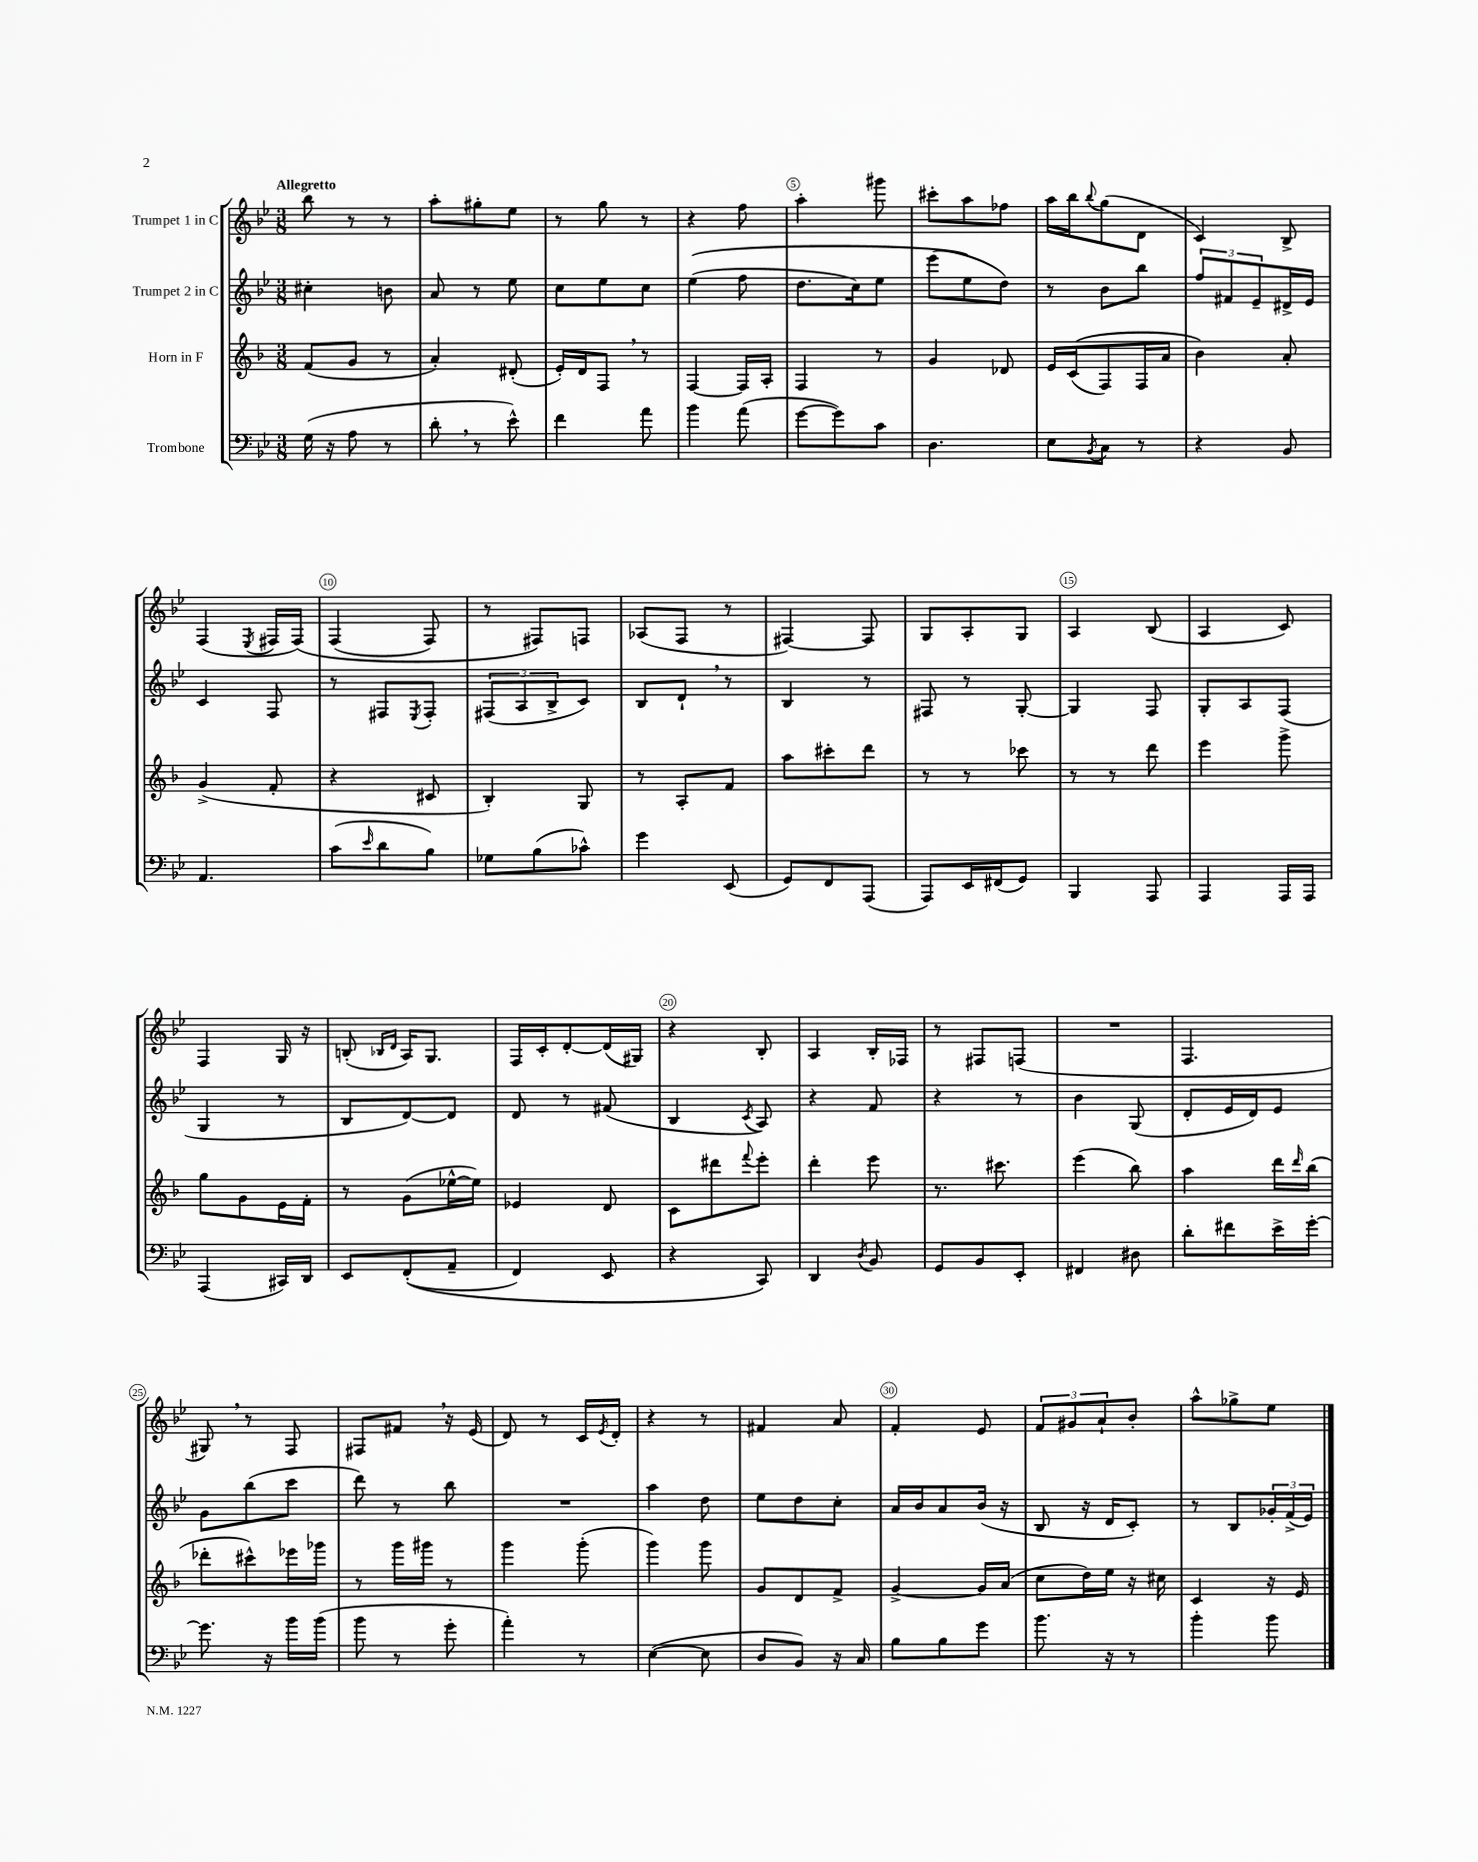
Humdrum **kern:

**kern	**kern	**kern	**kern
*part4	*part3	*part2	*part1
*staff4	*staff3	*staff2	*staff1
*I"Trombone	*I"Horn in F	*I"Trumpet 2 in C	*I"Trumpet 1 in C
*clefF4	*clefG2	*clefG2	*clefG2
*k[b-e-]	*k[b-]	*k[b-e-]	*k[b-e-]
*M3/8	*M3/8	*M3/8	*M3/8
=1	=1	=1	=1
!	!	!	!LO:TX:a:B:t=Allegretto
(16G\	(8f/L	4cc#X'\	8bb-\
16r	.	.	.
8A\	8g/J	.	8r
8r	8r	8bn\	8r
=2	=2	=2	=2
8d',\	4a'/)	8a/	8aa'\L
8r	.	8r	8gg#X'\
8e-^^\)	(8d#X'/	8ee-\	8ee-\J
=3	=3	=3	=3
4f\	16e'/LL)	8cc\L	8r
.	16d/J	.	.
.	8F,/J	8ee-\	8gg\
8a\	8r	8cc\J	8r
=4	=4	=4	=4
4b-\	[4F/	((4ee-\	4r
(8a\	16F/LL]	8ff\	8ff\
.	16A'/JJ	.	.
=5	=5	=5	=5
[8g\L	4F/	8.dd\L	4aa'\
8g\])	.	.	.
.	.	16cc\k)	.
8c\J	8r	8ee-\J	8ggg#X\
=6	=6	=6	=6
4.D\	4g/	(8eee-\L	8ccc#X'\L
.	.	8ee-\)	8aa\
.	8d-X/	8dd\J)	8ff-X\J
=7	=7	=7	=7
8E-\L	16e/LL	8r	16aa\LL
.	((16c/J	.	16bb-\J
8qBB-/	.	.	8qqbb-/
8C\J	8F/)	8b-\L	(8gg\
8r	16F/L	8bb-\J	8d\J
.	16a/JJ	.	.
=8	=8	=8	=8
4r	4b-\)	12ff/L	4c/)
.	.	12f#X/	.
.	.	12e-~/	.
8BB-/	8a'/	16d#X^/L	8B-^/
.	.	16e-/JJ	.
!!LO:LB:g=z
=9	=9	=9	=9
4.AA/	(4g^/	4c/	(4F/
.	.	.	8qE-/
.	8f'/	8F/	16F#X/LL
.	.	.	(16F#/JJ)
=10	=10	=10	=10
(8c\L	4r	8r	(4F/
16qqe-/	.	.	.
8d\	.	8F#X/L	.
.	.	8qE-/	.
8B-\J)	8c#X/	8F#'/J	8F/)
=11	=11	=11	=11
8G-X\L	4B-'/)	(12F#X/L	8r
.	.	12A/	.
(8B-\	.	.	8F#X/L)
.	.	12B-^/	.
8c-X^^\J)	8G/	8c/J)	8Fn/J
=12	=12	=12	=12
4g\	8r	8B-/L	(8A-X/L
.	8A'/L	8d`,/J	8F/J
(8EE-/	8f/J	8r	8r
=13	=13	=13	=13
8GG/L)	8aa\L	4B-/	[4F#X/)
8FF/	8ccc#X'\	.	.
(8AAA/J	8ddd\J	8r	8F#/]
=14	=14	=14	=14
8AAA/L)	8r	8F#X/	8G/L
16EE-/L	8r	8r	8A'/
(16FF#X/J	.	.	.
8GG/J)	8ccc-X\	[8G'/	8G/J
=15	=15	=15	=15
4BBB-/	8r	4G/]	4A/
.	8r	.	.
8AAA/	8ddd\	8F/	(8B-/
=16	=16	=16	=16
4AAA/	4eee\	8G'/L	4A/
.	.	8A/	.
16AAA/LL	8ggg^\	(8F/J	8c/)
16AAA/JJ	.	.	.
!!LO:LB:g=z
=17	=17	=17	=17
(4AAA/	8gg\L	4G/	4F/
.	8g\	.	.
16CC#X/LL)	16e\L	8r	16G/
16DD/JJ	16f'\JJ	.	16r
=18	=18	=18	=18
8EE-/L	8r	8B-/L	(8Bn'/
.	.	.	16qqB-X/LL
.	.	.	16qqd/JJ
((8FF'/	(8g\L	[8d/)	16A/KL)
.	.	.	8.G/J
8AA~/J	[16ee-X^^\L	8d/J]	.
.	16ee-\JJ])	.	.
=19	=19	=19	=19
4FF/)	4e-X/	8d/	16F/LL
.	.	.	16c'/J
.	.	8r	[8d'/
8EE-/	8d/	(8f#X/	(16d/L]
.	.	.	16G#X/JJ)
=20	=20	=20	=20
4r	8c\L	4B-/	4r
.	8ddd#X\	.	.
.	8qqfff/	8qc/	.
8CC/)	8eee'\J	8A/)	8B-'/
=21	=21	=21	=21
4DD/	4ddd'\	4r	4A/
8qD/	.	.	.
8BB-/	8eee\	8f/	16B-'/LL
.	.	.	16F-X/JJ
=22	=22	=22	=22
8GG/L	8.r	4r	8r
8BB-/	.	.	8F#X/L
.	8.ccc#X\	.	.
8EE-'/J	.	8r	(8Fn/J
=23	=23	=23	=23
4FF#X/	(4eee\	4b-\	4.r
8D#X\	8bb-\)	(8G/	.
=24	=24	=24	=24
8d'\L	4aa\	8d'/L	4.F/
8f#X\	.	16e-/L	.
.	.	16d/J)	.
16e-^\L	16ddd\LL	8e-/J	.
.	16qqddd/	.	.
[16g'\JJ	(16bb-\JJ	.	.
!!LO:LB:g=z
=25	=25	=25	=25
8.g\]	8ddd-X'\L	8g\L	8G#X,/)
.	8ccc#X^^\)	(8bb-\	8r
16r	.	.	.
16b-\LL	16eee-X\L	8ccc\J	8F/
(16b-\JJ	16ggg-X\JJ	.	.
=26	=26	=26	=26
8b-\	8r	8ddd\)	8F#X/L
8r	16ggg\LL	8r	8f#X,/J
.	16ggg#X\JJ	.	.
8g'\	8r	8bb-\	16r
.	.	.	(16e-/
=27	=27	=27	=27
4a'\)	4ggg\	4.r	8d/)
.	.	.	8r
8r	(8ggg'\	.	16c/LL
.	.	.	8qe-/
.	.	.	16d'/JJ
=28	=28	=28	=28
([4E-\	4ggg\)	4aa\	4r
8E-\]	8ggg\	8dd\	8r
=29	=29	=29	=29
8D/L	8g/L	8ee-\L	4f#X/
8BB-/J)	8d/	8dd\	.
16r	8f^/J	8cc'\J	8a/
16C/	.	.	.
=30	=30	=30	=30
8B-\L	[4g^/	16a/LL	4f'/
.	.	16b-/J	.
8B-\	.	8a/	.
8g\J	16g/LL]	(16b-/Jk	8e-/
.	(16a/JJ	16r	.
=31	=31	=31	=31
8.b-\	8cc\L	8B-/	12f/L
.	.	.	12g#X/
.	16dd\L)	16r	.
.	.	.	12a`/
16r	16ee\JJ	16d/KL	.
8r	16r	8c'/J)	8b-'/J
.	16cc#X\	.	.
=32	=32	=32	=32
4b-'\	4c/	8r	8aa^^\L
.	.	8B-/L	8gg-X^\
8b-\	16r	24g-X'/L	8ee-\J
.	.	(24f^/	.
.	16e/	.	.
.	.	24e-/JJ)	.
==	==	==	==
*-	*-	*-	*-
